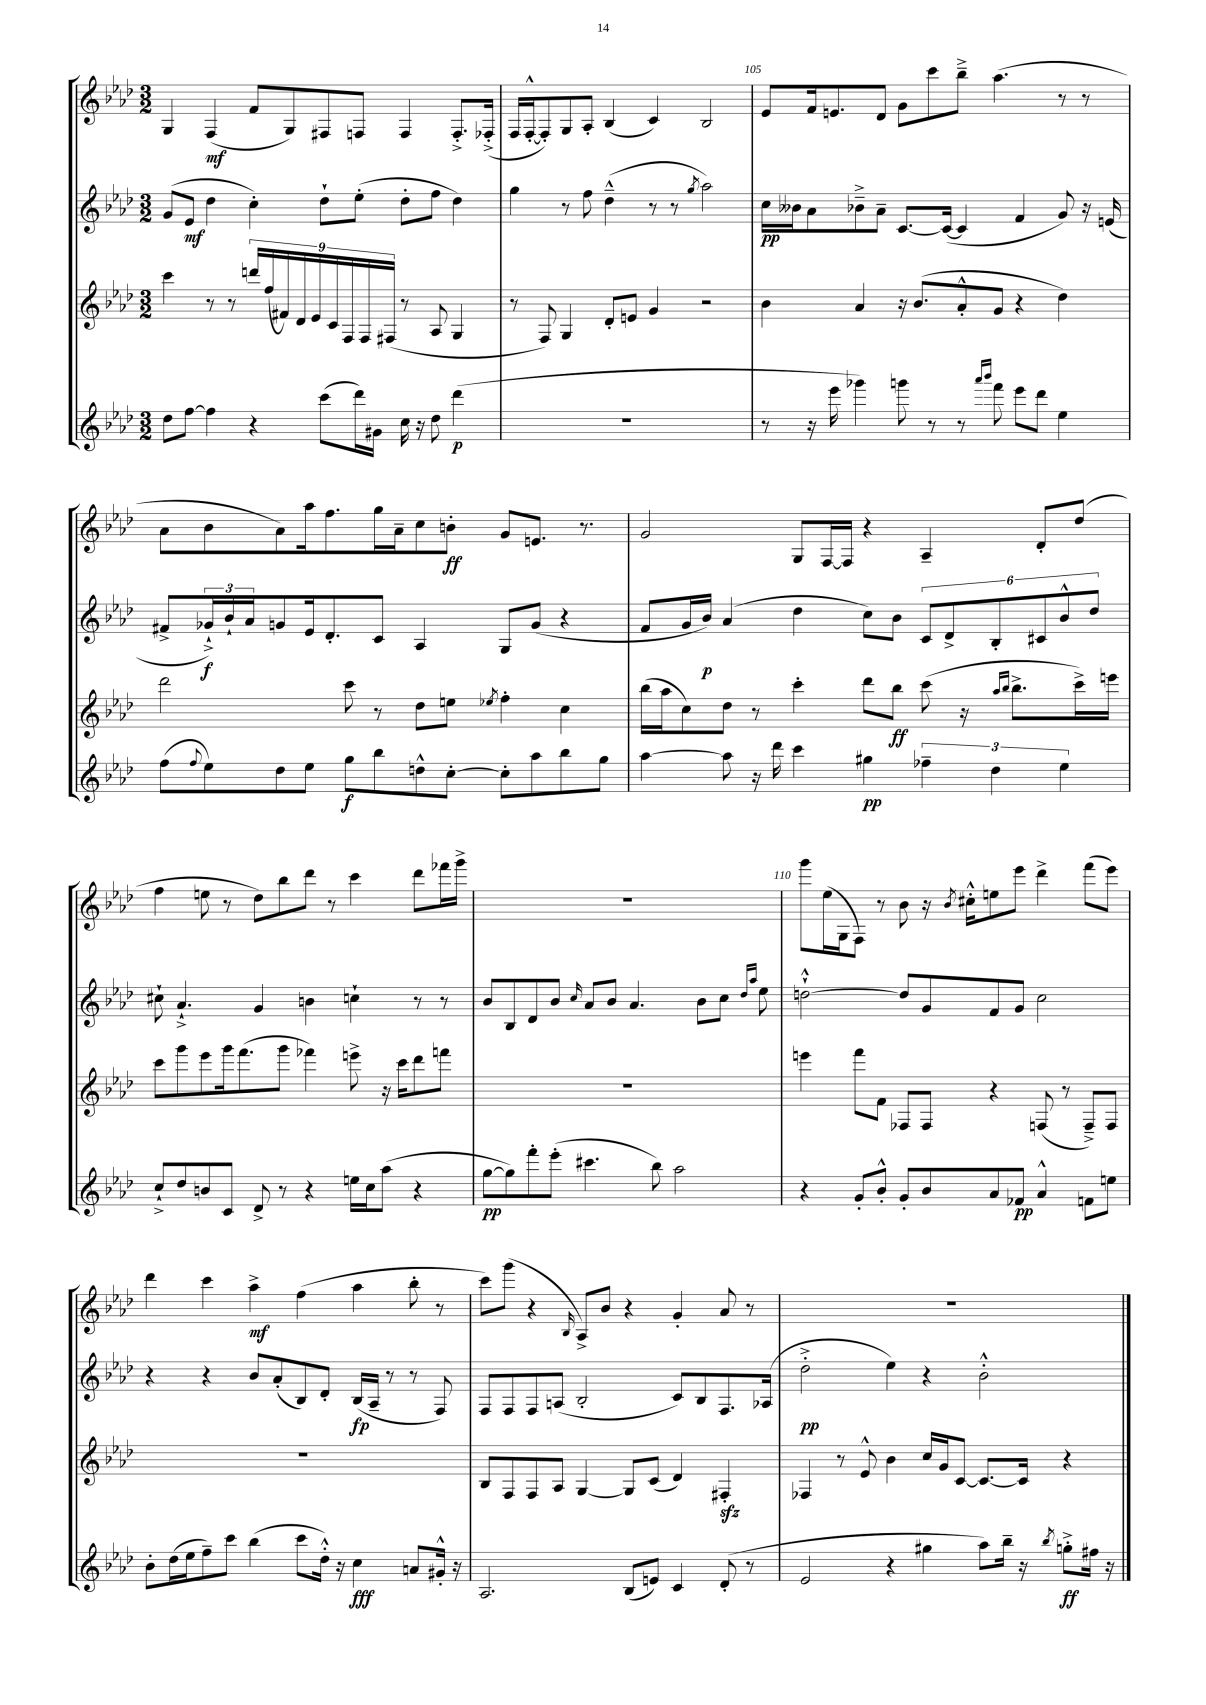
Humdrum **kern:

**kern	**kern	**kern	**kern
*staff4	*staff3	*staff2	*staff1
*clefG2	*clefG2	*clefG2	*clefG2
*k[b-e-a-d-]	*k[b-e-a-d-]	*k[b-e-a-d-]	*k[b-e-a-d-]
*M3/2	*M3/2	*M3/2	*M3/2
8dd-\L	4ccc\	(8g/L	4G/
[8ff\J	.	8e-/J	.
4ff\]	8r	4dd-\	(4F/
.	8r	.	.
4r	18ddd/LL	4cc'\)	8f/L
.	(18ff/	.	.
.	18f#/)	.	.
.	.	.	8G/)
.	18d-/	.	.
.	18e-/	.	.
(8ccc\L	.	8dd-`\L	8F#/
.	18c/	.	.
.	18F/	.	.
16ddd-\L)	.	(8ee-'\J	8F/J
.	18F/	.	.
16g#\JJ	.	.	.
.	(18F#/JJ	.	.
16cc\	8r	8dd-'\L	4F/
16r	.	.	.
8dd-\	8A-/	8ff\J	.
(4ddd-\	4G/	4dd-\)	8.F'^/L
.	.	.	(16F-'^/Jk
=	=	=	=
1.r	8r	4gg\	16F/LL
.	.	.	[16F'^^/J
.	8F/)	.	8F'/])
.	4G/	8r	8G/
.	.	8ff\	8A-'/J
.	8d-'/L	(4dd-~^^\	(4B-/
.	8e/J	.	.
.	4g/	8r	4c/)
.	.	8r	.
.	.	8qgg/	.
.	2r	2aa-\)	2B-/
=	=	=	=
8r	4b-\	16cc\LL	8e-/L
.	.	16b--\J	.
16r	.	8a-\	16f/k
16eee-\	.	.	8.e/
4ggg-\)	4a-/	8b-~^\	.
.	.	8a-~\J	8d-/J
8ggg\	16r	[8.c/L	8g\L
.	(8.b-/L	.	.
8r	.	.	8ccc\
.	.	(16c/_Jk	.
8r	8a-'^^/	4c/]	8bb-~^\J
16qqaaa-/LL	.	.	.
16qqbbb-/JJ	.	.	.
8fff\	8g/J	.	(4.aa-\
8eee-\L	4r	4f/	.
8ddd-\J	.	.	.
4ee-\	4dd-\)	8g/)	8r
.	.	16r	8r
.	.	(16e/	.
=	=	=	=
(8ff\L	2ddd-\	8f#^/L	8a-\L
8qqff/	.	.	.
8ee-\)	.	24g-`^/L)	8b-\
.	.	24b-`/	.
.	.	24a-/J	.
8dd-\	.	8g/	8a-\)
8ee-\J	.	16e-/k	16aa-\k
.	.	8.d-'/	8.ff\
8gg\L	8ccc\	.	.
8bb-\	8r	8c/J	16gg\L
.	.	.	16a-~\J
8dd^^\	8dd-\L	4A-/	8cc\
[8cc'\J	8ee\J	.	8b'\J
.	8qee-/	.	.
8cc'\]L	4ff'\	8G/L	8g/L
8aa-\	.	(8g/J	8.e/J
8bb-\	4cc\	4r	.
.	.	.	8.r
8gg\J	.	.	.
=	=	=	=
[4aa-\	(16bb-\LL	8f/L	2g/
.	16aa-\J	.	.
.	8cc\)	16g/L	.
.	.	16b-/JJ)	.
8aa-\]	8dd-\J	(4a-/	.
16r	8r	.	.
16ddd-\	.	.	.
4ccc\	4ccc'\	4dd-\	8G/L
.	.	.	[16F/L
.	.	.	16F/]JJ
4gg#\	8ddd-\L	8cc\L)	4r
.	8bb-\J	8b-\J	.
6ff-~\	(8ccc\	12c/L	4A-~/
.	.	12d-^/	.
.	16r	.	.
6dd-\	.	12B-'/	.
.	16qqaa-/LL	.	.
.	16qqbb-/JJ	.	.
.	8.bb-^\L	.	.
.	.	12c#/	8d-'/L
6ee-\	.	12b-^^/	.
.	16ccc^\L)	.	(8dd-/J
.	.	12dd-/J	.
.	16eee\JJ	.	.
=	=	=	=
8cc`^/L	8ccc\L	8cc#`\	4ff\
8dd-/	8ggg\	4.a-`^/	.
8b/	8eee-\	.	8ee\
8c/J	16ggg\k	.	8r
.	(8.fff\	.	.
8d-^/	.	4g/	8dd-\L)
8r	8ggg\J	.	8bb-\
4r	4fff-\)	4b\	8ddd-\J
.	.	.	8r
16ee\LL	8eee^\	4cc`\	4ccc\
16cc\J	.	.	.
(8aa-\J	16r	.	.
.	16ccc\LK	.	.
4r	8ddd-\	8r	8ddd-\L
.	8fff\J	8r	16fff-\L
.	.	.	16ggg^\JJ
=	=	=	=
[8gg\L	1.r	8b-/L	1.r
8gg\])	.	8B-/	.
8fff'\	.	8d-/	.
(8eee-'\J	.	8b-/J	.
.	.	16qqcc/	.
4.ccc#\	.	8a-/L	.
.	.	8b-/J	.
.	.	4.a-/	.
8bb-\)	.	.	.
2aa-\	.	.	.
.	.	8b-\L	.
.	.	8cc\J	.
.	.	16qqdd-/LL	.
.	.	16qqaa-/JJ	.
.	.	8ee-\	.
=	=	=	=
4r	4eee\	[2dd`^^\	8ggg\L
.	.	.	(16ee-\L
.	.	.	16G\J
8g'/L	8fff\L	.	8F\J)
8b-'^^/J	8f\J	.	8r
8g'/L	8F-/L	8dd/]L	8b-\
8b-/	8F-/J	8g/	16r
.	.	.	8qb-/
.	.	.	16cc#'^^\LK
8a-/	4r	8f/	8ee\
8f-/J	.	8g/J	8eee-\J
4a-^^/	(8F/	2cc\	4ddd-^\
.	8r	.	.
8f\L	8F~^/L)	.	(8fff\L
8ee\J	8F/J	.	8eee-\J)
=	=	=	=
8b-'\L	1.r	4r	4ddd-\
(16dd-\L	.	.	.
16ee-\J	.	.	.
8ff~\)	.	4r	4ccc\
8ccc\J	.	.	.
(4bb-\	.	8b-/L	4aa-^\
.	.	(8a-'/	.
8ccc\L	.	8B-/)	(4ff\
16dd-'^^\Jk)	.	8d-'/J	.
16r	.	.	.
4cc\	.	(16B-/LL	4aa-\
.	.	16A-~/JJ	.
.	.	8r	.
8a/L	.	8r	8bb-'\
16g#'^^/Jk	.	8F/)	8r
16r	.	.	.
=	=	=	=
2.A-/	8B-/L	8F/L	8ccc\L)
.	8F/	8F/	(8ggg\J
.	8F/	8F/	4r
.	8A-/J	(8A/J	.
.	.	.	16qqB-/
.	[4G/	2B-'/	8A-^/L)
.	.	.	8b-/J
(8B-/L	8G/]L	.	4r
8e/J)	(8c/J	.	.
4c/	4d-/)	8c/L)	4g'/
.	.	8B-/	.
(8d-'/	4F#'/	8.F/	8a-/
8r	.	.	8r
.	.	(16A-/Jk	.
=	=	=	=
2e-/	4F-/	2dd-'^\	1.r
.	8r	.	.
.	8e-^^/	.	.
4r	4b-\	4ee-\)	.
4gg#\	16cc/LL	4r	.
.	16g/J	.	.
.	[8c/J	.	.
8aa-\L)	8.c/_L	2b-'^^\	.
16bb-~\Jk	.	.	.
16r	16c/]Jk	.	.
8qbb-/	.	.	.
8gg'^\L	4r	.	.
16ff#\Jk	.	.	.
16r	.	.	.
==	==	==	==
*-	*-	*-	*-
